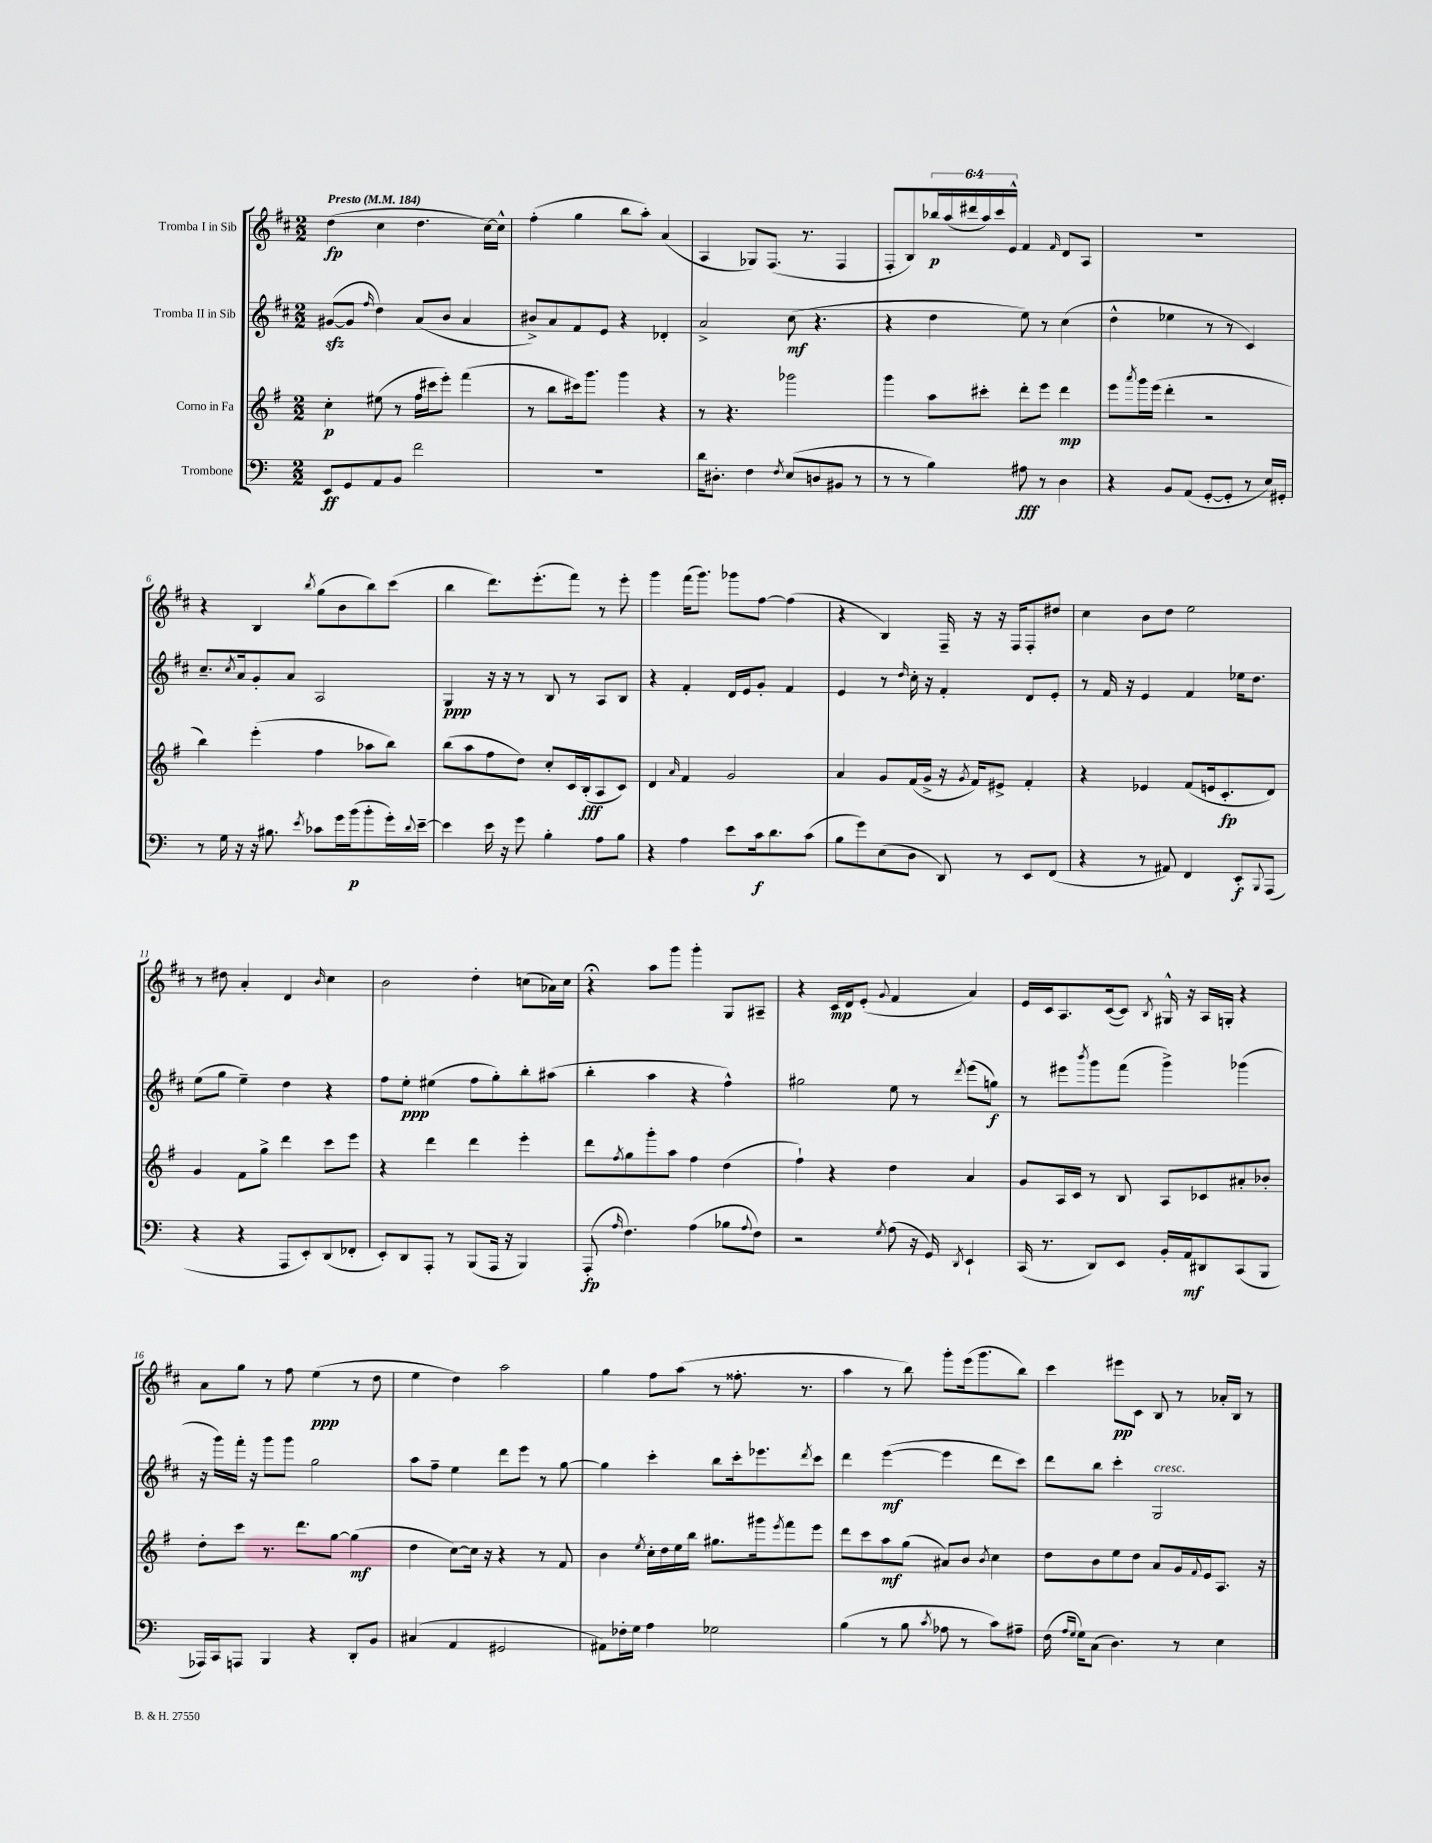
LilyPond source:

<<
\new StaffGroup <<
\new Staff = "s0" \with { instrumentName = "Tromba I in Sib" } {
    \clef treble \key d \major \numericTimeSignature \time 2/2 \override Staff.TupletNumber.text = #tuplet-number::calc-fraction-text \tempo "Presto" 4 = 184
    d''4\fp( cis''4 d''4. cis''16~) cis''16-^ |
    fis''4-.( g''4 b''8 a''8-.) a'4( |
    a4 ges8) fis8.( r8. fis4 |
    fis8-. b8) \tuplet 6/4 { bes''16\p a''16( dis'''16 a''16) cis'''16 e'16-^ } fis'4 \grace { fis'16 } d'8 a8 |
    R1 |
    r4 b4 \acciaccatura { b''8 } g''8( b'8 b''8) cis'''8( |
    b''4 d'''8.) e'''8.-.( fis'''8) r8 e'''8-. |
    g'''4 fis'''16( g'''8.) ges'''8 fis''8~ fis''4( |
    r4 b4) fis16-- r16 r16 fis16 fis8-. dis''8 |
    cis''4 b'8 d''8 e''2 |
    r8 dis''8 a'4-. d'4 \grace { b'16 } cis''4 |
    b'2 d''4-. c''8( aes'16) c''16 |
    r4\fermata a''8 g'''8 g'''4-. g8 ais8-- |
    r4 cis'16\mp d'16 e'8-.( \appoggiatura { g'8 } fis'4 a'4) |
    e'16 cis'16 a8. cis'16~( cis'8) \acciaccatura { b8 } gis16-^ r16 a16 g16-. r4 |
    a'8 g''8 r8 fis''8 e''4\ppp( r8 d''8 |
    e''4 d''4) a''2 |
    g''4 fis''8 a''8( r8 fisis''8.-. r8. |
    a''4 r8 b''8) g'''8-. e'''16( g'''8. b''8) |
    cis'''4 eis'''8\pp cis'8 b8 r8 aes'16-. b16 r8 \bar "|." |
}
\new Staff = "s1" \with { instrumentName = "Tromba II in Sib" } {
    \clef treble \key d \major \numericTimeSignature \time 2/2
    gis'8~\sfz( gis'8 \grace { fis''16 } d''4) a'8( b'8 a'4 |
    bis'8->) a'8 fis'8 e'8 r4 des'4-. |
    a'2-> cis''8\mf( r4. |
    r4 d''4 e''8) r8 cis''4( |
    d''4-^ ees''4 r8 r8 cis'4) |
    cis''8.-- \acciaccatura { cis''8 } a'16 g'8-. a'8 a2 |
    g4\ppp r16 r16 r8 b8 r8 a8 b8 |
    r4 fis'4-. d'16 e'16 g'8-. fis'4 |
    e'4 r8 \grace { d''16 } cis''16-. r16 fis'4-. d'8 e'8-. |
    r8 fis'16 r16 e'4 fis'4 ees''16 d''8. |
    e''8( g''8 e''4--) d''4 r4 |
    fis''8 e''8-.\ppp eis''4( fis''8 g''8-.) b''8-. ais''8( |
    b''4-. a''4 r4 fis''4-^) |
    gis''2 e''8 r8 \acciaccatura { d'''8 } e'''8( g''8\f) |
    r8 eis'''8 \acciaccatura { b'''8 } g'''8 fis'''8( g'''4->) ges'''4( |
    r16 g'''16) fis'''16-. r16 g'''8 g'''8 g''2 |
    a''8 fis''8-- e''4 d'''8 e'''8 r8 g''8~ |
    g''4 cis'''4-. b''8 cis'''16-. ees'''8. \acciaccatura { d'''8 } cis'''8 |
    d'''4 e'''4~\mf( e'''4 d'''8 cis'''8) |
    d'''8 b''8 cis'''4-. g2^\markup { \italic "cresc." } \bar "|." |
}
\new Staff = "s2" \with { instrumentName = "Corno in Fa" } {
    \clef treble \key g \major \numericTimeSignature \time 2/2
    c''4-.\p eis''8( r8 fis''16 cis'''16 e'''8-.) fis'''4( |
    r8 b''8 cis'''16) g'''8. g'''4 r4 |
    r8 r4. ges'''2 |
    g'''4 a''8 cis'''8-. d'''8-. e'''8 d'''4\mp |
    e'''8 \acciaccatura { a'''8 } g'''16 e'''16( d'''4-. r2 |
    b''4) e'''4-.( fis''4 aes''8 b''8) |
    b''8( a''8 fis''8 d''8) c''8-. c'16 b16-.\fff( a8 c'8) |
    d'4 \grace { a'16 } fis'4 g'2 |
    a'4 g'8 fis'16( g'16-> r16 \acciaccatura { g'8 } fis'16) eis'8-> fis'4-. |
    r4 ees'4 fis'8( e'16 c'8.-.\fp d'8) |
    g'4 fis'8 g''8-> d'''4 c'''8 e'''8 |
    r4 d'''4 d'''4 e'''4-. |
    d'''8 \acciaccatura { fis''8 } g''8 g'''8-. a''8 fis''4 d''4( |
    fis''4-!) r4 d''4 a'4 |
    g'8 a16 c'16 r8 b8 a8 ces'8 ais'8-. bes'8-. |
    d''8-. c'''8 r8. d'''8. g''8~ g''4\mf( |
    d''4 c''8~) c''16 r16 r4 r8 fis'8 |
    b'4 \acciaccatura { e''8 } c''16-. d''16 e''16 b''16 gis''8. gis'''16 \acciaccatura { e'''8 } fis'''8 e'''8 |
    d'''8 c'''8 a''8\mf g''8( ais'8) b'8 \acciaccatura { b'8 } c''4 |
    d''8 b'8 e''8 d''8 a'8 g'16 \appoggiatura { fis'8 } e'16 a8. r16 \bar "|." |
}
\new Staff = "s3" \with { instrumentName = "Trombone" } {
    \clef bass \key c \major \numericTimeSignature \time 2/2
    e,8\ff g,8 a,8 b,8 f'2 |
    R1 |
    d'16 dis8.-. f4 \acciaccatura { f8 } e8( d8 bis,8 r8 |
    r8 r8 b4) ais8\fff r8 d4 |
    r4 b,8 a,8( g,8~-. g,8-. r8 e16) gis,16-. |
    r8 g16 r16 r16 bis8. \acciaccatura { e'8 } ces'8 g'16 b'16\p( b'8-. g'16-.) \appoggiatura { d'8 } e'16~-- |
    e'4 e'16 r16 g'8 b4-. a8 b8 |
    r4 a4 e'8 c'16\f d'8. c'8( |
    b8 g'8) e8( d8 d,8) r8 e,8 f,8( |
    r4 r8 ais,8) f,4 e,8-.\f \appoggiatura { b,,8 } a,,8( |
    r4 r4 a,,8 e,8-.) d,8( fes,8-. |
    e,8-.) d,8 a,,8-. r8 b,,8( a,,16 r16 b,,4) |
    a,,8-.\fp( \grace { a16 } f4.) a4( bes8 \appoggiatura { a8 } f8) |
    r2 \acciaccatura { g8 } a8( r16 g,16) \acciaccatura { d,8 } e,4-! |
    c,16( r8. d,8) e,8 b,16-. a,16\mf dis,8 c,8( b,,8 |
    aes,,16) c,16 a,,8 b,,4 r4 d,8-. b,8 |
    cis4( a,4 gis,2 |
    ais,8) fes16-. g16 a4 ges2 |
    b4( r8 b8 \acciaccatura { c'8 } aes8 r8 c'8) ais8-- |
    f16( \grace { a16 g16 } g16) c8( d4.) r8 e4 \bar "|." |
}
>>
>>
